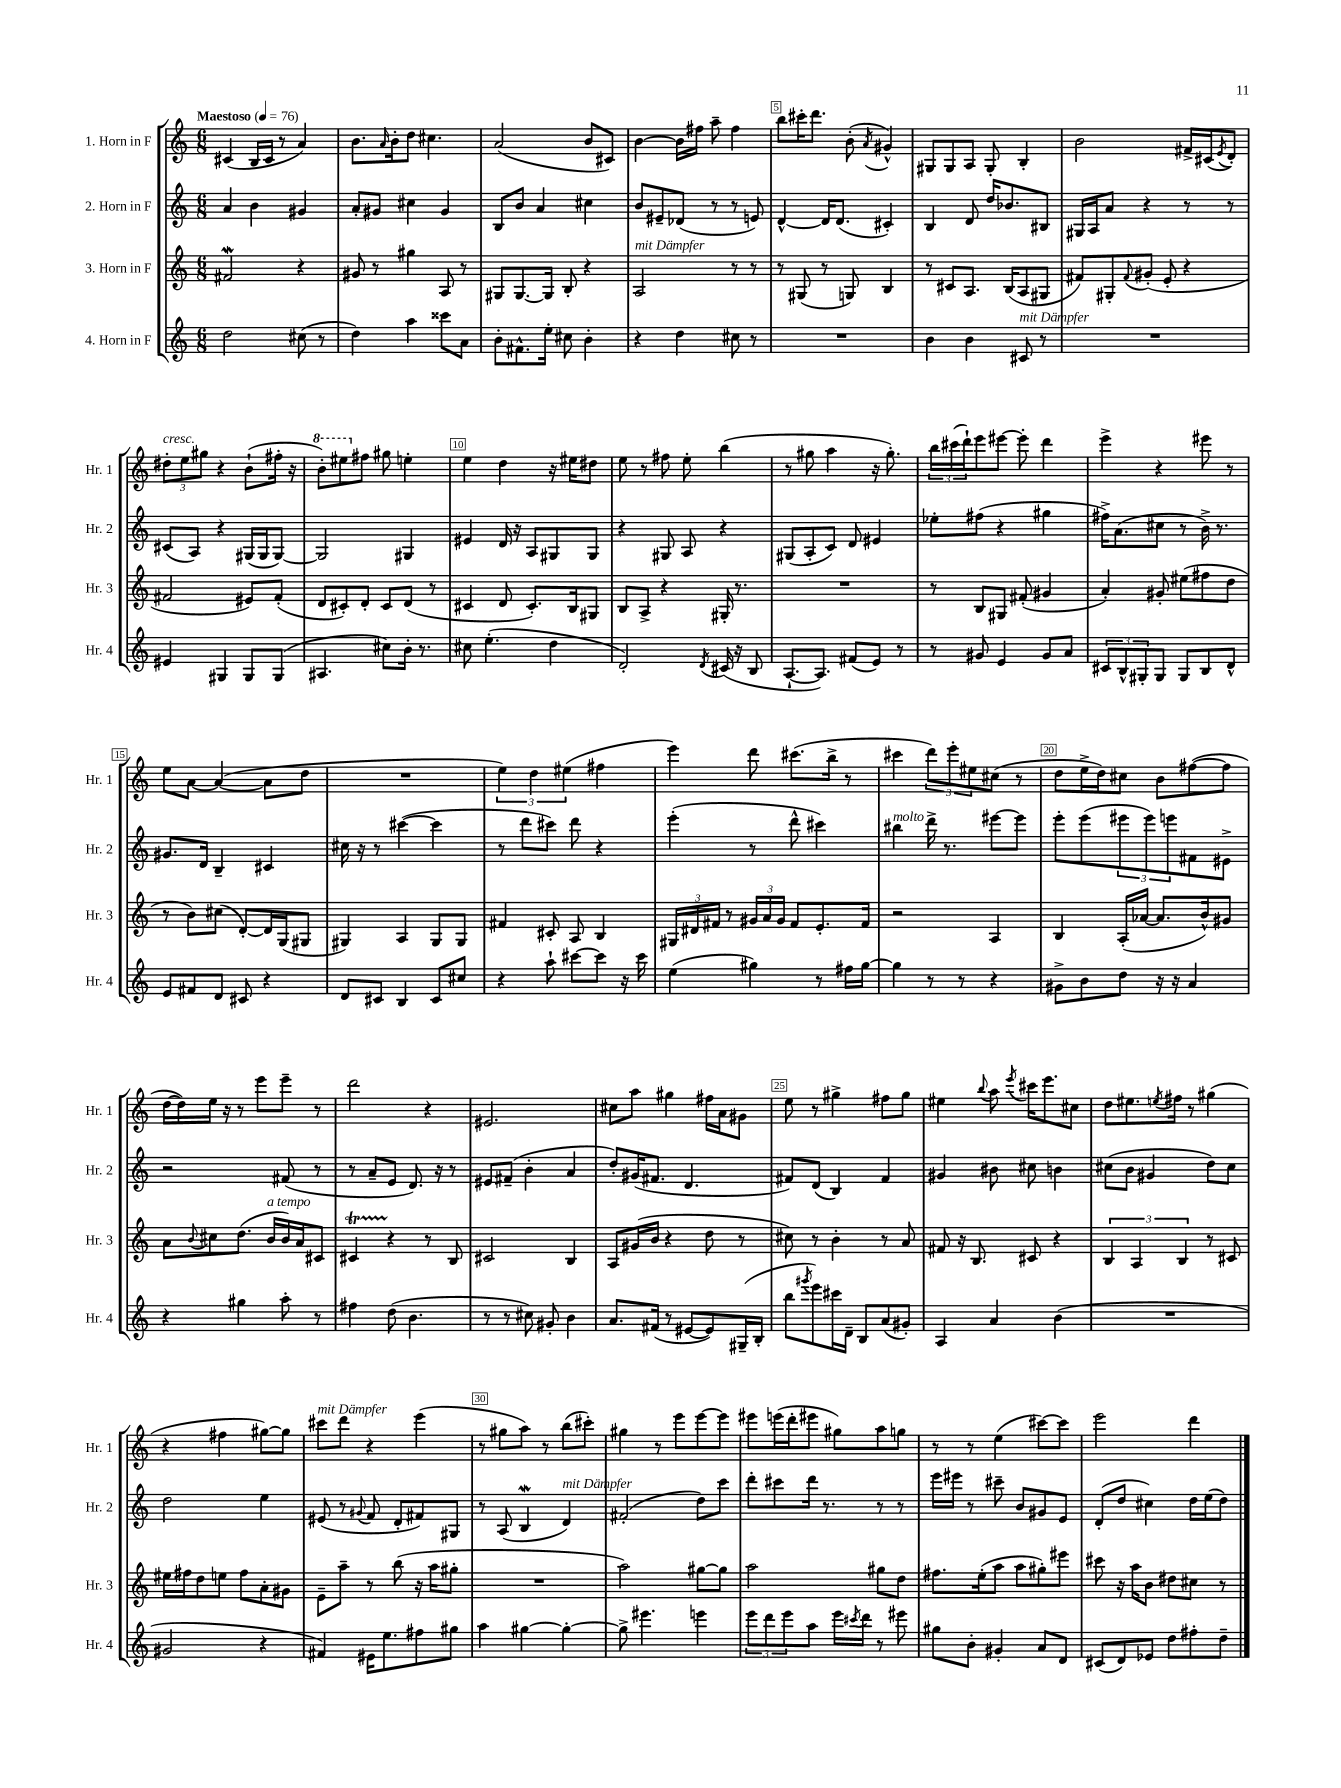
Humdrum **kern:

**kern	**kern	**kern	**kern
*staff4	*staff3	*staff2	*staff1
*clefG2	*clefG2	*clefG2	*clefG2
*k[]	*k[]	*k[]	*k[]
*M6/8	*M6/8	*M6/8	*M6/8
*MM76	*MM76	*MM76	*MM76
2dd\	2f#/	4a/	(4c#/
.	.	4b\	16B/LL
.	.	.	16c#/JJ
.	.	.	8r
(8cc#\	4r	4g#/	4a/)
8r	.	.	.
=	=	=	=
4dd\)	8g#/	8a'/L	8.b\L
.	8r	8g#/J	.
.	.	.	16qqa/
.	.	.	16b'\k
4aa\	4gg#\	4cc#\	8dd\J
.	.	.	4.cc#\
8ccc##\L	8A/	4g#/	.
8a\J	8r	.	.
=	=	=	=
8b'\L	8G#/L	8B/L	(2a/
8.f#^^\	[8.G#/	8b/J	.
.	.	4a/	.
16ee'\Jk	16G#/]Jk	.	.
8cc#\	8B'/	.	.
4b'\	4r	4cc#\	8b/L
.	.	.	8c#/J)
=	=	=	=
4r	2A/	8b/L	[4b\
.	.	8e#~/	.
4dd\	.	(8d-/J	16b\]LL
.	.	.	16ff#\JJ
.	.	8r	8aa~\
8cc#\	8r	8r	4ff#\
8r	8r	8e/)	.
=	=	=	=
2.r	8r	[4d^^/	8bb\L
.	(8G#/	.	16ccc#'\K
.	.	.	8.ddd\J
.	8r	16d/]LK	.
.	.	(8.d/J	.
.	8G/)	.	(8b'\
.	.	.	8qa/
.	4B/	4c#'/)	4g#^^/)
=	=	=	=
4b\	8r	4B/	8G#/L
.	8c#/L	.	8G#/
4b\	8.A/J	8d/	8A/J
.	.	16dd/LK	8G#'/
.	(16B/LK	8.b-/	.
8c#/	8A/	.	4B'/
8r	8G#/J	8B#/J	.
=	=	=	=
2.r	8f#/L)	16G#/LL	2b\
.	.	16A/J	.
.	8G#'/	8a/J	.
.	8qqf#/	.	.
.	(8g#'/J	4r	.
.	8e'/	.	.
.	4r	8r	16f#^/LL
.	.	.	(16c#/J
.	.	.	8qe/
.	.	8r	8d'/J)
=	=	=	=
4e#/	2f#/	(8c#/L	12dd#'\L
.	.	.	12ee\
.	.	8A/J)	.
.	.	.	12gg#\J
4G#/	.	4r	4r
8G#/L	8e#/L)	(16G#/LL	(8b`\L
.	.	16G#/J	.
(8G#/J	(8f#'/J	[8G#/J)	16ff#'\Jk
.	.	.	16r
=	=	=	=
4.A#/	8d/L	2G#/]	8bb'\L)
.	8c#'/)	.	8eee#\
.	8d'/J	.	8ff#\J
8cc#\L)	8c#/L	.	8gg#\
16b'\Jk	(8d/J	4G#/	4ee'\
8.r	.	.	.
.	8r	.	.
=	=	=	=
8cc#\	4c#/	4e#/	4ee\
(4.ee'\	.	.	.
.	8d/	16d/	4dd\
.	.	16r	.
.	8.c#'/L)	8A/L	.
4dd\	.	8G#/	16r
.	16B/k	.	16ee#\LK
.	8G#/J	8G#/J	8dd#\J
=	=	=	=
2d'/)	8B/L	4r	8ee\
.	8A^/J	.	8r
.	4r	8G#/	8ff#\
.	.	8A/	8ee'\
8qd/	.	.	.
(16c#/	16G#'/	4r	(4bb\
16r	8.r	.	.
8B/	.	.	.
=	=	=	=
[8.A`/L	2.r	(8G#/L	8r
.	.	8A'/	8gg#\
8.A/]J)	.	.	.
.	.	8c/J)	4aa\
(8f#/L	.	8d/	.
8e/J)	.	4e#/	16r
.	.	.	8.gg#'\)
8r	.	.	.
=	=	=	=
8r	8r	8ee-'\L	24bb\LL
.	.	.	(24ccc#\
.	.	.	24ddd`\J)
8g#/	8B/L	(8ff#\J	8eee\
4e/	8G#/J	4r	[8eee#\J
.	(8f#'/	.	8eee#'\]
8g#/L	4g#/	4gg#\	4ddd\
8a/J	.	.	.
=	=	=	=
12c#/L	4a'/)	16ff#^\LK)	4eee^\
.	.	(8.a\	.
12B^^/	.	.	.
12G#'/	.	.	.
8G#/J	8g#'/	8cc#\J	4r
8G#/L	(8ee#\L	8r	.
8B/	8ff#\	16b^\)	8eee#\
.	.	8.r	.
8d^^/J	8dd\J	.	8r
=	=	=	=
8e/L	8r	8.g#/L	8ee\L
8f#/	8b\L)	.	[8a\J
.	.	16d/Jk	.
8d/J	(8cc#\J	4B~/	(4a/_
8c#/	[8d'/L)	.	.
4r	16d/]L	4c#/	8a\]L
.	(16G/J	.	.
.	8G#/J	.	8dd\J
=	=	=	=
8d/L	4G#/)	16cc#\	2.r
.	.	16r	.
8c#/J	.	8r	.
4B/	4A/	([4ccc#\	.
8c#/L	8G#/L	4ccc#\]	.
8cc#/J	8G#/J	.	.
=	=	=	=
4r	4f#/	8r	6ee\)
.	.	8ddd\L	.
.	.	.	6dd\
8aa`\	8c#'/	8ccc#\J)	.
.	.	.	(6ee#\
[8ccc#\L	8A/	8ddd\	.
8ccc#\]J	4B/	4r	4ff#\
16r	.	.	.
16ccc#\	.	.	.
=	=	=	=
(4ee\	24G#/LL	(4eee'\	4eee\)
.	24d#/	.	.
.	24f#/JJ	.	.
.	8r	.	.
4gg#\)	24g#/LL	8r	8ddd\
.	24a/	.	.
.	24g#/JJ	.	.
.	8f#/L	8ddd^^\	(8.ccc#\L
8r	8.e'/	4ccc#\)	.
.	.	.	16bb^\Jk
16ff#\LL	.	.	8r
[16gg#\JJ	16f#/Jk	.	.
=	=	=	=
4gg#\]	2r	4bb#\	4ccc#\
8r	.	16ddd^\	12ddd\L)
.	.	8.r	.
.	.	.	12eee'\
8r	.	.	.
.	.	.	12ee#\
4r	4A/	[8eee#\L	(8cc#\J
.	.	8eee#\]J	8r
=	=	=	=
8g#^\L	4B/	8eee'\L	8dd\L
8b\	.	(8eee\	16ee^\L
.	.	.	16dd\J)
8dd\J	(16A'/LL	12eee#\	8cc#\J
.	[16a-/JJ	.	.
.	.	12eee#\)	.
16r	8.a-/]L	.	8b\L
.	.	12eee\	.
16r	.	.	.
4a/	.	8f#\	([8ff#\
.	16b^^/k)	.	.
.	8g#/J	8e#^\J	8ff#\]J
=	=	=	=
4r	8a\L	2r	[16dd\LL
.	.	.	16dd\])
.	8qqb/	.	.
.	8cc#\	.	16ee\JJ
.	.	.	16r
4gg#\	(8.dd\J	.	8r
.	.	.	8eee\L
.	16b/LL	.	.
8aa'\	16b/)	(8f#/	8eee~\J
.	16a/J	.	.
8r	8c#/J	8r	8r
=	=	=	=
4ff#\	4c#/	8r	2ddd\
.	.	8a~/L	.
(8dd\	4r	8e/J	.
4.b\	.	8.d/)	.
.	8r	.	4r
.	.	16r	.
.	8B/	8r	.
=	=	=	=
8r	2c#/	8e#/L	2.e#/
8r	.	(8f#~/J	.
8cc#\)	.	4b'\	.
8g#'/	.	.	.
4b\	4B/	4a/	.
=	=	=	=
8.a/L	8A/L	8dd'/L)	8cc#\L
.	(16g#/L	(16g#/K	8aa\J
(16f#/Jk	16b/JJ	8.f#/J	.
8r	4r	.	4gg#\
[8e#/L	.	4.d/	.
8e#/])	8dd\	.	16ff#\LL
.	.	.	16a\J
(16G#~/L	8r	.	8g#\J
16B'/JJ	.	.	.
=	=	=	=
8bb\L	8cc#\)	8f#/L)	8ee\
8qggg#/	.	.	.
8eee\)	8r	(8d/J	8r
16ccc#\L	4b'\	4B/)	4gg#^\
16d~\JJ	.	.	.
8B/L	.	.	.
(8a/	8r	4f#/	8ff#\L
8g#'/J)	8a/	.	8gg#\J
=	=	=	=
4A/	8f#/	4g#/	4ee#\
.	16r	.	.
.	8.B/	.	.
.	.	.	8qqbb/
4a/	.	8b#\	8aa\
.	.	.	8qeee/
.	8c#/	8cc#\	16ccc#\LK
.	.	.	8.eee\
(4b\	4r	4b\	.
.	.	.	8cc#\J
=	=	=	=
2.r	6B/	(8cc#\L	8dd\L
.	.	8b\J	8.ee#\
.	6A/	.	.
.	.	4g#/	.
.	.	.	8qee/
.	.	.	16ff#\Jk
.	6B/	.	.
.	.	.	8r
.	8r	8dd\L)	(4gg#\
.	8c#/	8cc#\J	.
=	=	=	=
2g#/	16ee#\LL	2dd\	4r
.	16ff#\J	.	.
.	8dd\	.	.
.	8ee\J	.	4ff#\
.	8ff#\L	.	.
4r	8a'\	4ee\	[8gg#\L)
.	8g#\J	.	8gg#\]J
=	=	=	=
4f#/)	8e~\L	(8e#/	8ccc#\L
.	8aa~\J	8r	8ddd\J
.	.	8qqg#/	.
16e#\LK	8r	8f/	4r
8.ee\	.	.	.
.	(8bb\	8d'/L	.
8ff#\	16r	8f#/)	(4eee\
.	16aa\LK	.	.
8gg#\J	8gg#'\J	8G#/J	.
=	=	=	=
4aa\	2.r	8r	8r
.	.	(8A/	8gg#\L
[4gg#\	.	4B/	8aa\J)
.	.	.	8r
4gg#'\_	.	4d/)	(8bb\L
.	.	.	8ccc#'\J)
=	=	=	=
8gg#^\]	2aa\)	(2f#'/	4gg#\
4.eee#\	.	.	.
.	.	.	8r
.	.	.	8eee\L
4eee\	[8gg#\L	8dd\L)	[8eee\
.	8gg#\]J	8ccc\J	8eee\]J
=	=	=	=
12eee\L	2aa\	8ddd'\L	8eee#\L
12ddd\	.	.	.
.	.	8ccc#\	(16eee\L
12eee\	.	.	.
.	.	.	16ddd'\J
8aa\J	.	16ddd\Jk	8eee#\J
.	.	8.r	.
16eee\LL	.	.	8gg#\L)
8qccc#/	.	.	.
16ddd\JJ	.	.	.
8r	8gg#\L	8r	8aa\
8eee#\	8dd\J	8r	8gg\J
=	=	=	=
8gg#\L	8.ff#\L	16eee\LL	8r
.	.	16eee#\JJ	.
8b'\J	.	8r	8r
.	(16ee'\k	.	.
4g#'/	8aa\J	8ccc#~\	(4ee\
.	8aa\L	8b/L	.
8a/L	8gg#'\)	8g#/	[8ccc#\L)
8d/J	8eee#\J	8e/J	8ccc#\]J
=	=	=	=
(8c#/L	8ccc#\	(8d'/L	2eee\
8d/)	16r	8dd/J	.
.	16aa\LK	.	.
8e-/J	8b\J	4cc#\)	.
8dd\L	8dd#\L	.	.
8ff#'\	8cc#\J	16dd\LL	4ddd\
.	.	(16ee\J	.
8dd~\J	8r	8dd\J)	.
==	==	==	==
*-	*-	*-	*-
